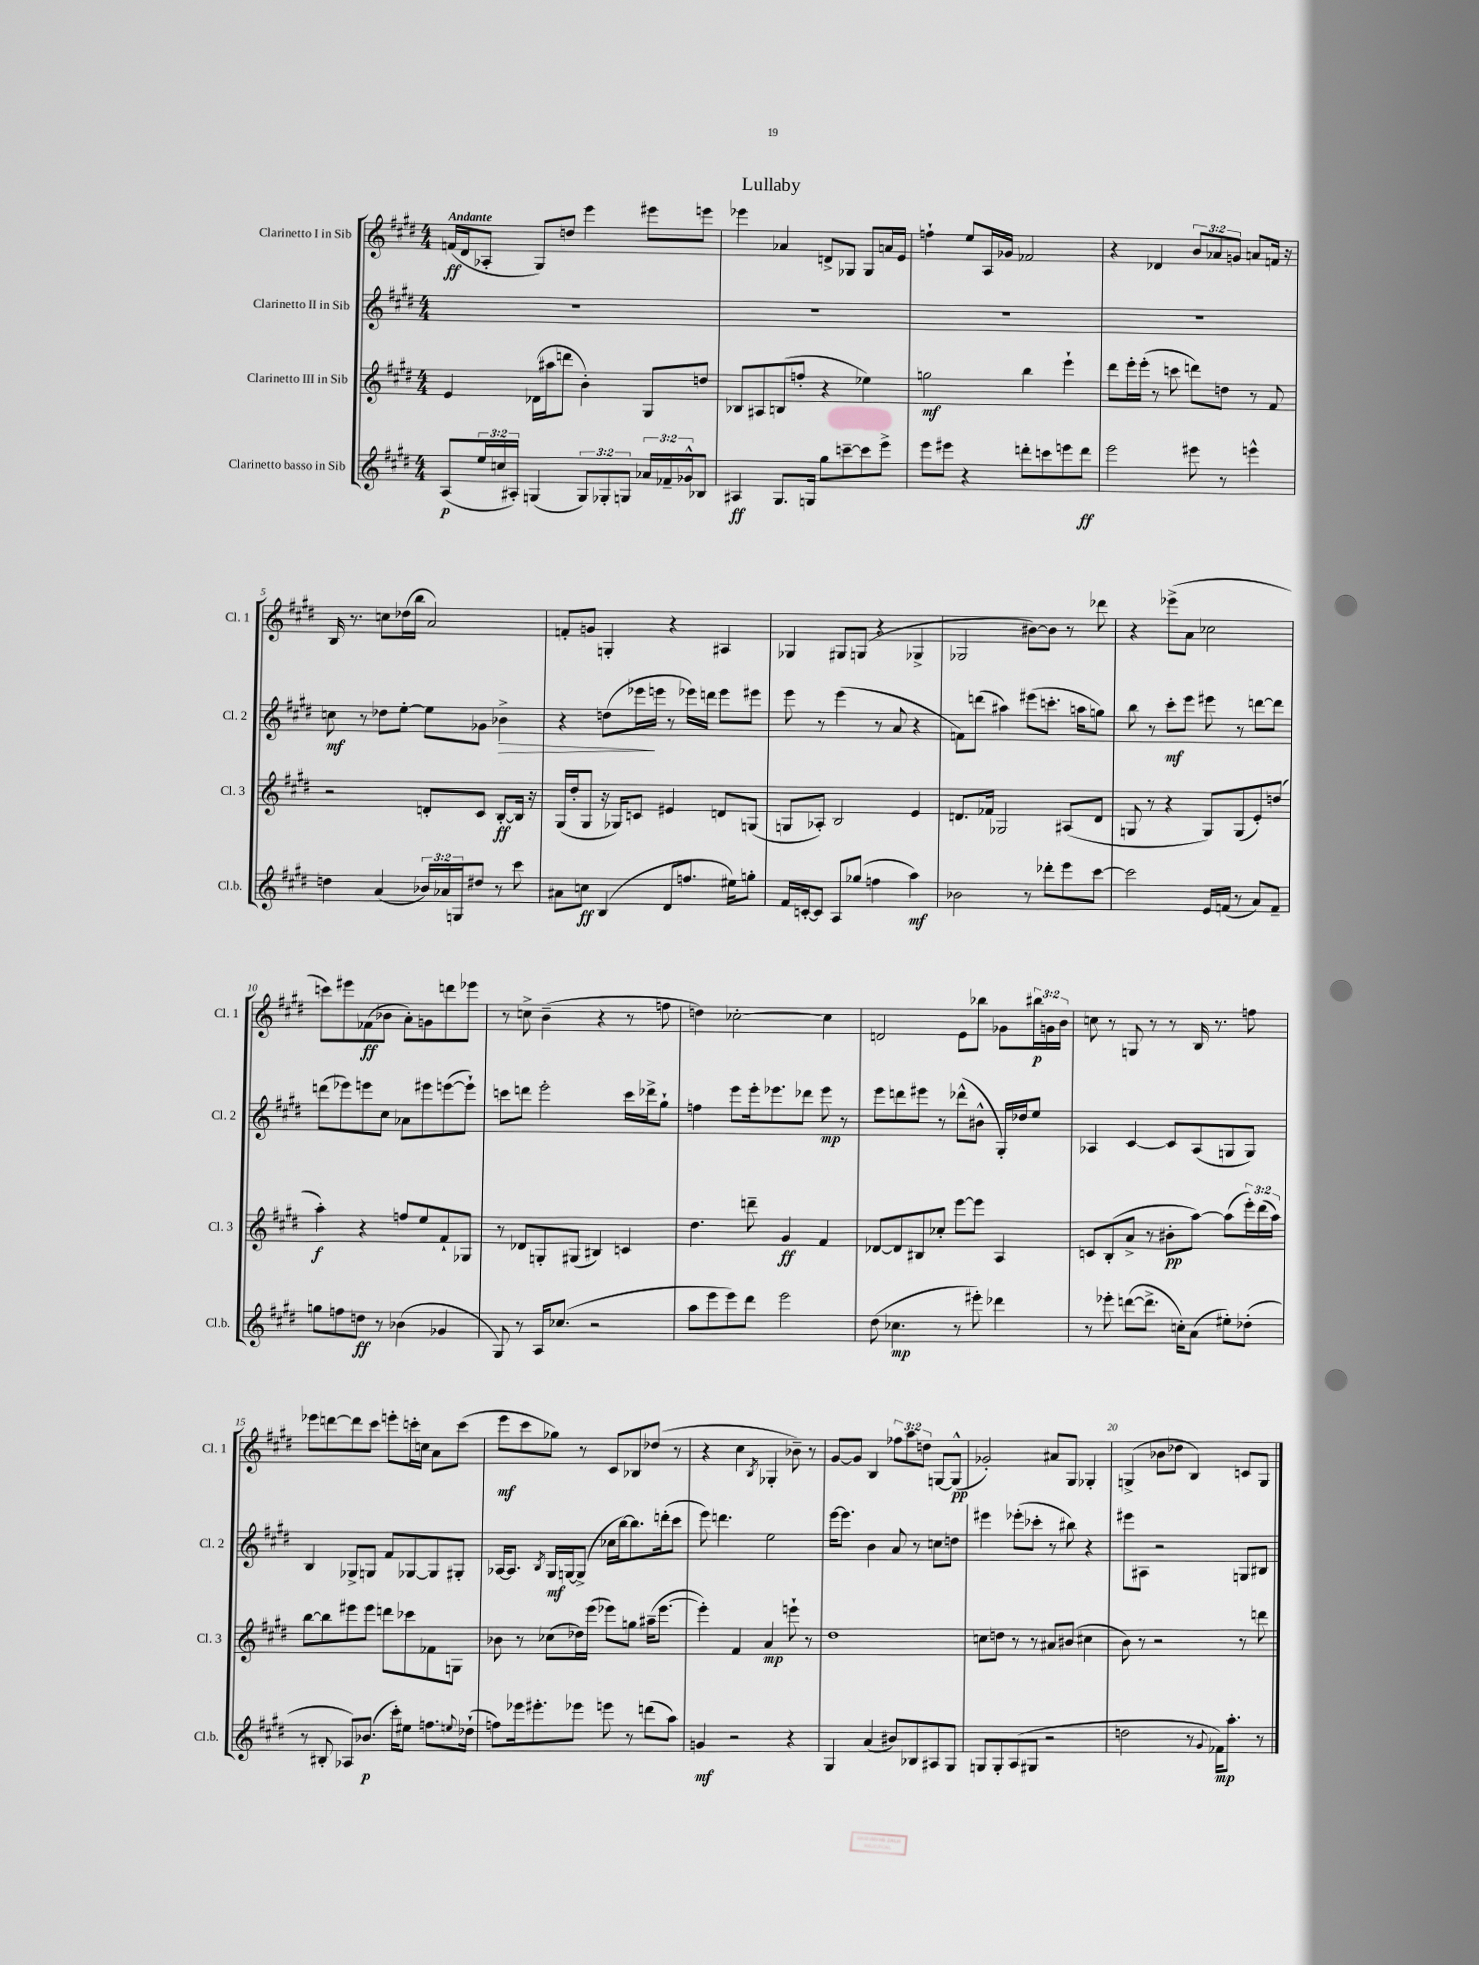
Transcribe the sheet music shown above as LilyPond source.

\header { title = "Lullaby" }
<<
\new StaffGroup <<
\new Staff = "s0" \with { instrumentName = "Clarinetto I in Sib" shortInstrumentName = "Cl. 1" } {
    \clef treble \key e \major \numericTimeSignature \time 4/4 \override Staff.TupletNumber.text = #tuplet-number::calc-fraction-text \tempo "Andante"
    f'16\ff( dis'16 aes8-. gis8) d''8 e'''4 eis'''8 e'''8 |
    ees'''4 aes'4 d'8-> ges8 ges8 a'16 e'16 |
    f''4-! e''8 a16 ges'16 fes'2 |
    r4 des'4 \tuplet 3/2 { b'8 aes'8 g'8 } a'8 f'16 r16 |
    b16 r8. c''8 des''16( b''16 a'2) |
    f'8-. g'8 g4-. r4 ais4 |
    ges4 gis8 g8( r4 ges4-> |
    ges2 bis'8~) bis'8 r8 des'''8 |
    r4 ees'''8->( a'8 ces''2 |
    c'''8) eis'''8 fes'8\ff( bes'8 a'8-.) g'8 d'''8 ees'''8 |
    r8 c''8-> b'4--( r4 r8 f''8 |
    d''4) ces''2~-. ces''4 |
    d'2 e'8 bes''8 ges'8 \tuplet 3/2 { bis''16\p g'16 b'16 } |
    c''8 r8 g8 r8 r8 b16 r8. f''8 |
    ees'''8 d'''8~ d'''8 cis'''8 e'''8-. c'''16-. c''16 a'8 c'''8( |
    e'''8\mf cis'''8 ges''8) r8 cis'8 bes8 des''8( r8 |
    r4 cis''4 \acciaccatura { b8 } ges4-. bes'8--) r8 |
    gis'8~ gis'8 b4 \tuplet 3/2 { fes''8 a''8 d''8 } g8~ g8-^\pp( |
    ges'2-.) ais'8 gis8 ges4-. |
    g4->( bes'8 des''8 b4) c'8 g8 \bar "|." |
}
\new Staff = "s1" \with { instrumentName = "Clarinetto II in Sib" shortInstrumentName = "Cl. 2" } {
    \clef treble \key e \major \numericTimeSignature \time 4/4
    R1 |
    R1 |
    R1 |
    R1 |
    c''8\mf r8 des''8 e''8~-. e''8 ges'8 bes'4->\> |
    r4 d''8( ees'''16\! e'''16 r8 ees'''16) d'''16 ees'''8 eis'''8 |
    e'''8 r8 e'''4( r8 a'8 r4 |
    f'8) d'''8( ais''4) eis'''8( c'''8.-. a''16 g''8) |
    b''8 r8 cis'''8-.\mf e'''8 eis'''8 r8 d'''8~ d'''8 |
    d'''8( ees'''8) e'''8 cis''8 aes'8 eis'''8 e'''8~( e'''8-!) |
    c'''8 d'''8 e'''2-. c'''16 des'''16-> gis''8-! |
    f''4 e'''8 e'''16-. ees'''8. des'''8 ees'''8\mp r8 |
    e'''8 d'''8 eis'''8 r8 des'''8-^( bis'8-^ gis16-.) des''16 e''8 |
    aes4 cis'4~ cis'8 aes8( g8 g8) |
    b4 ges8-> g8 fis'8 ges8~ ges8 gis8-. |
    aes16~ aes8. \acciaccatura { b8 } gis16\mf g16~ g8->( ces''16 b''16~) b''8. d'''16-.( cis'''8 |
    e'''8) d'''4. e''2 |
    e'''16~ e'''8. b'4 a'8 r8 c''8 d''8 |
    eis'''4 ees'''8-.( ces'''8-. r8 bis''8) r4 |
    eis'''8 ais8 r2 g8 bis8 \bar "|." |
}
\new Staff = "s2" \with { instrumentName = "Clarinetto III in Sib" shortInstrumentName = "Cl. 3" } {
    \clef treble \key e \major \numericTimeSignature \time 4/4 \override Staff.TupletNumber.text = #tuplet-number::calc-fraction-text
    e'4 des'16( ais''16 d'''8 b'4-.) gis8 d''8 |
    bes8 ais8 b8( f''8-. r4 ees''4) |
    g''2\mf b''4 e'''4-! |
    dis'''8 e'''16-. e'''16-.( r8 c'''8 d'''8) d''8 r8 fis'8 |
    r2 d'8-. cis'8 b8~-.\ff b16 r16 |
    gis16( dis''16-. gis8 r16 ges16) c'8 eis'4 d'8 g8( |
    g8 aes8-.) b2 e'4 |
    d'8. fes'16 ges2 ais8( d'8 |
    g8 r8 r4 g8) g8( e'8-.) d''8( |
    a''4-.\f) r4 f''8 e''8 fis'8-! ges8 |
    r8 des'8 g8-. gis8( bis4) c'4 |
    dis''4. d'''8-- gis'4\ff fis'4 |
    des'8~ des'8 bis8 ces''8-. e'''8~ e'''8 a4 |
    c'8 b8-.( a'8-> r8 bis'8-.\pp a''8~) a''8( \tuplet 3/2 { e'''16-.) dis'''16( a''16) } |
    b''8~ b''8 eis'''8 eis'''8 d'''8 ces'''8 fes'8 g8 |
    bes'8 r8 ces''8( des''16) e'''16( ees'''8) g''8 ais''16--( ees'''8.~ |
    ees'''4-.) fis'4 a'4\mp e'''8-! r8 |
    dis''1 |
    c''8 d''8 r8 r8 ais'8 bis'8( cis''4 |
    b'8) r8 r2 r8 d'''8 \bar "|." |
}
\new Staff = "s3" \with { instrumentName = "Clarinetto basso in Sib" shortInstrumentName = "Cl.b." } {
    \clef treble \key e \major \numericTimeSignature \time 4/4 \override Staff.TupletNumber.text = #tuplet-number::calc-fraction-text
    a8\p( \tuplet 3/2 { e''16 c''16 ais16-.) } g4( \tuplet 3/2 { g8) ges8-. g8 } \tuplet 3/2 { aes'16 fes'16-- ges'16-^ } bes8 |
    ais4\ff gis8. g16 gis''8 c'''8~-- c'''8 e'''8-> |
    e'''8 eis'''8 r4 d'''8-. c'''8 e'''8 d'''8\ff |
    e'''2 eis'''8 r8 e'''4-^ |
    d''4 a'4( \tuplet 3/2 { bes'16) aes'16 g16 } dis''8 r8 cis'''8 |
    ais'8 c''8\ff b4( dis'8 f''8. eis''16) g''8-. |
    fis'16 c'16~-. c'8 a8 ges''8( f''4 a''4\mf) |
    bes'2 r8 des'''8-. e'''8 cis'''8~ |
    cis'''2 e'16 f'16( r8 a'8) f'8-- |
    g''8 f''8 d''8\ff r8 bes'4( ges'4 |
    gis8) r8 a16 ces''8.( r2 |
    a''8 e'''8 e'''8) dis'''8 e'''2 |
    dis''8( ces''4.\mp r8 eis'''8-.) des'''4 |
    r8 ees'''8-. d'''8~( d'''8.-> c''16-.) a'8( eis''8-.) des''8-.( |
    r8 bis8-. aes8) bes'8.\p( cis'''16-.) eis''8 f''8. \appoggiatura { e''8 } des''16-!( |
    f''8) ees'''16 eis'''8.-. ees'''8 e'''8 r8 d'''8( a''8) |
    g'4\mf r2 r4 |
    gis4 a'4( bis'8) bes8 ais8 gis8 |
    g8 g8-. a8( gis8 r2 |
    d''2 r8 \appoggiatura { gis'8 } fes'16\mp) a''8.-. r8 \bar "|." |
}
>>
>>
\layout { \context { \Score \override BarNumber.break-visibility = ##(#f #t #t) barNumberVisibility = #(every-nth-bar-number-visible 5) } }
